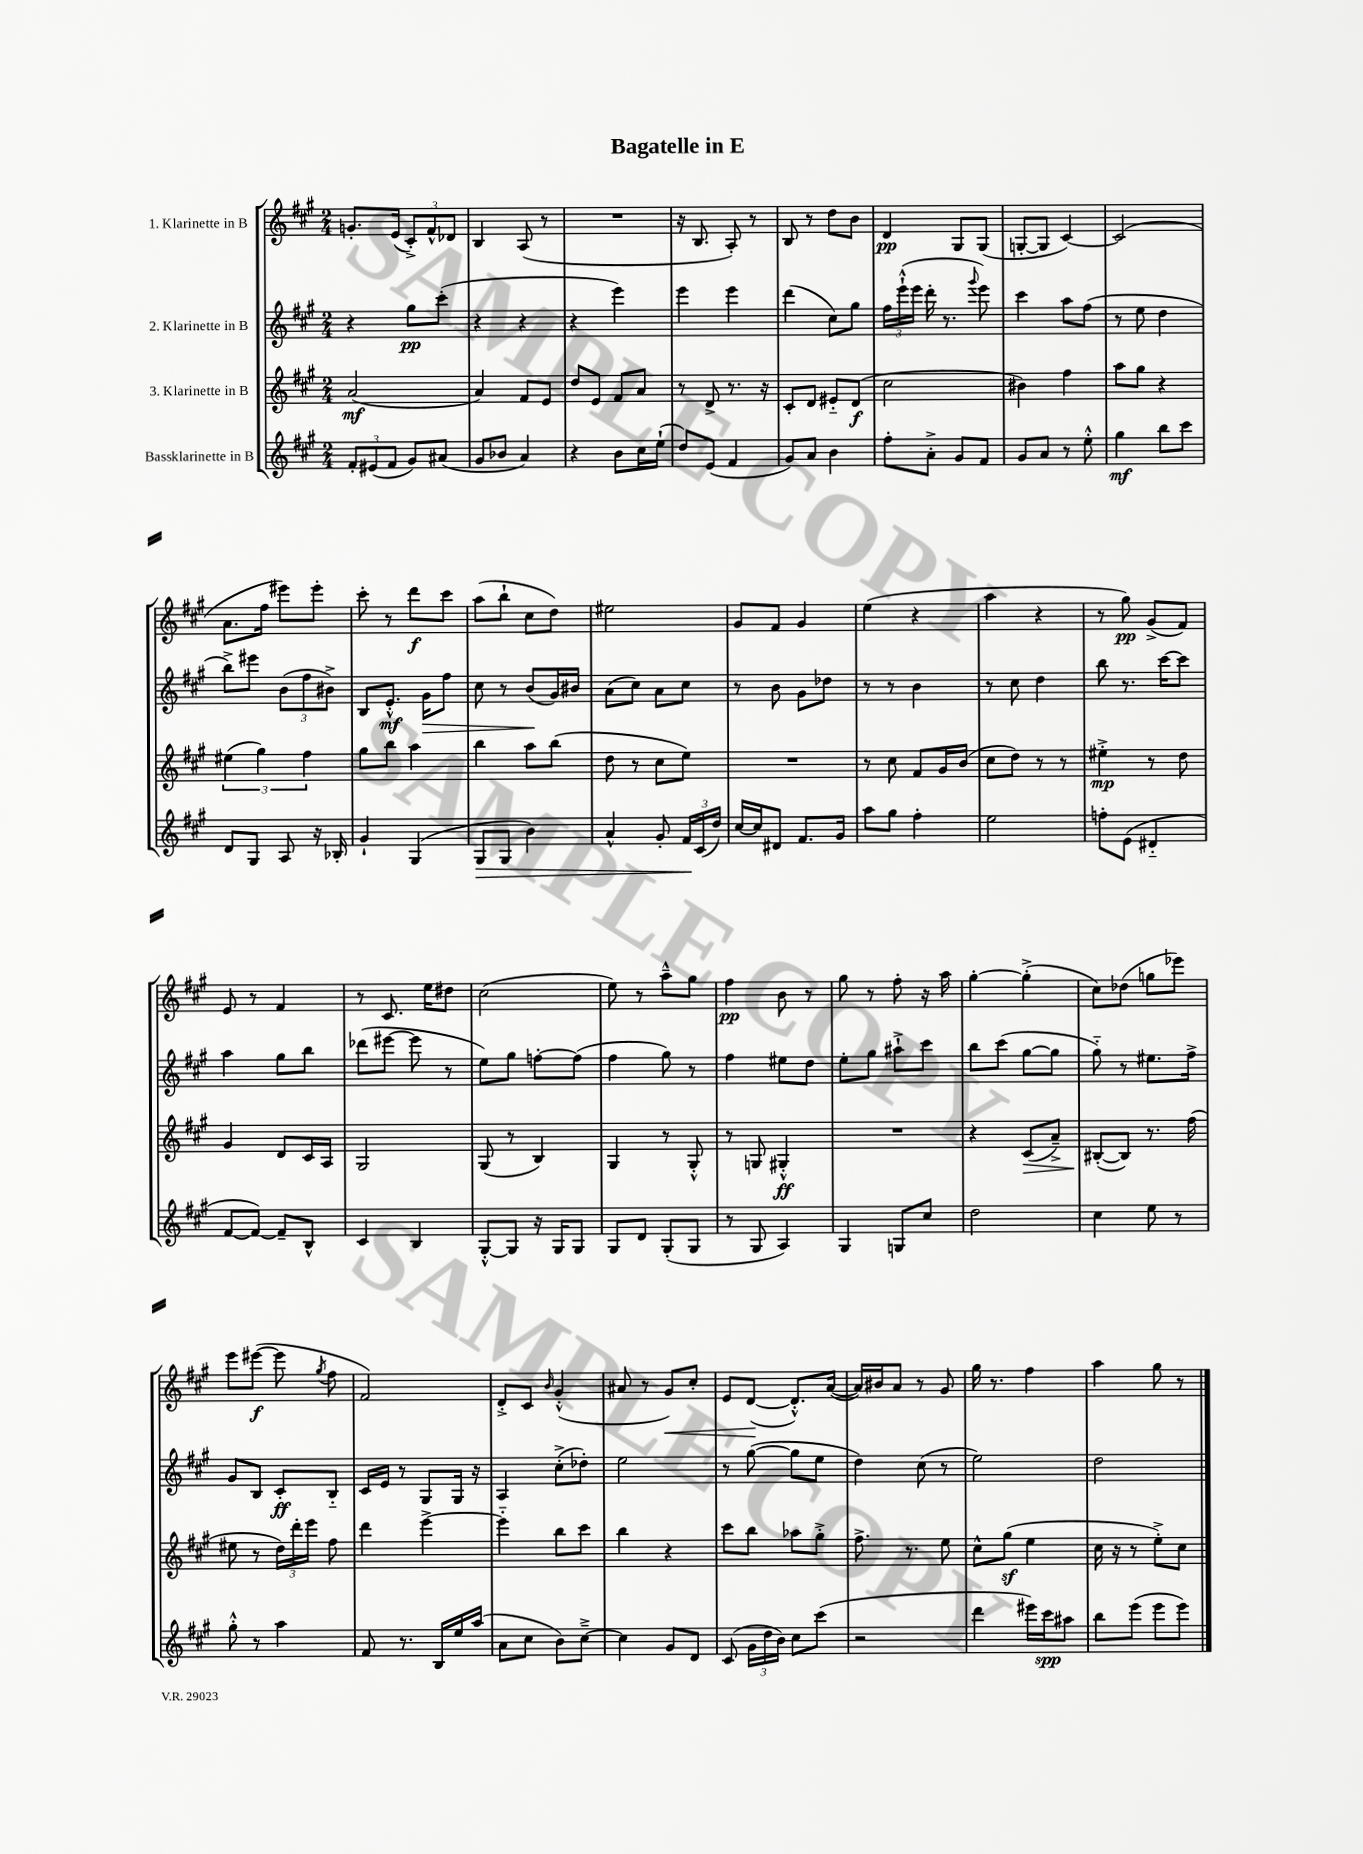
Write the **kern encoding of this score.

**kern	**kern	**kern	**kern
*staff4	*staff3	*staff2	*staff1
*clefG2	*clefG2	*clefG2	*clefG2
*k[f#c#g#]	*k[f#c#g#]	*k[f#c#g#]	*k[f#c#g#]
*M2/4	*M2/4	*M2/4	*M2/4
12f#'	(2a	4r	8.g'
(12e#	.	.	.
12f#	.	.	.
.	.	.	(16e
8g#)	.	8gg#	12c#'^)
.	.	.	12f#^^
(8a#	.	(8ccc#'	.
.	.	.	12d-
=	=	=	=
8g#	4a)	4r	4B
8b-	.	.	.
4a)	8f#	4r	(8A
.	8e	.	8r
=	=	=	=
4r	8dd	4r	2r
.	8e	.	.
8b	8f#	4eee)	.
16cc#	8a	.	.
(16ee`	.	.	.
=	=	=	=
8dd)	8r	4eee	16r
.	.	.	8.B
(8e	8d^	.	.
4f#	8.r	4eee	8A')
.	.	.	8r
.	16r	.	.
=	=	=	=
8g#)	8c#'	(4ddd	8B
8a	8d	.	8r
4b	8e#'~	8cc#)	8dd
.	(8d	8gg#	8b
=	=	=	=
8ff#'	2cc#	24ff#	4d
.	.	(24eee`^^	.
.	.	24eee	.
8a'^	.	16ddd'	.
.	.	8.r	.
8g#	.	.	8G#
.	.	8qqggg#	.
8f#	.	8eee)	(8G#
=	=	=	=
8g#	4b#)	4ccc#	[8G'
8a	.	.	8G]
8r	4ff#	8aa	[4c#)
8ee'^^	.	(8ff#	.
=	=	=	=
4gg#	8aa	8r	(2c#]
.	8gg#	8ee	.
8bb	4r	4dd	.
8ccc#	.	.	.
=	=	=	=
8d	(6ee#	8bb^)	8.a
8G#	.	8eee#	.
.	6gg#)	.	.
.	.	.	16ff#
8A	.	(12b	8eee#)
.	6ff#	12ff#	.
16r	.	.	8eee#'
.	.	12b#^)	.
16B-'	.	.	.
=	=	=	=
4g#`	8gg#	8B	8ccc#'
.	8bb	8.e'^^	8r
(4G#	4aa	.	8ddd
.	.	16g#	.
.	.	8ff#	8ccc#
=	=	=	=
8G#	4bb	8cc#	(8aa
8G#	.	8r	8bb`
4b)	8aa	(8b	8cc#
.	(8bb	16g#)	8dd)
.	.	16b#	.
=	=	=	=
4a^^	8dd	(8a	2ee#
.	8r	8cc#)	.
8g#'	8cc#	8a	.
24f#	8ee)	8cc#	.
(24c#	.	.	.
24dd)	.	.	.
=	=	=	=
[16cc#	2r	8r	8g#
16cc#]	.	.	.
8d#	.	8b	8f#
8.f#	.	8g#	4g#
.	.	8dd-	.
16g#	.	.	.
=	=	=	=
8aa	8r	8r	(4ee
8gg#	8cc#	8r	.
4ff#'	8f#	4b	4r
.	16g#	.	.
.	(16b	.	.
=	=	=	=
2ee	8cc#	8r	4aa
.	8dd)	8cc#	.
.	8r	4dd	4r
.	8r	.	.
=	=	=	=
8ff'	4ee#'^	8bb	8r
(8e	.	8.r	8gg#)
4d#'~	8r	.	(8g#^
.	.	[16ccc#	.
.	8dd	8ccc#]	8f#)
=	=	=	=
[8f#	4g#	4aa	8e
8f#_)	.	.	8r
8f#~]	8d	8gg#	4f#
8B^^	16c#	8bb	.
.	16A	.	.
=	=	=	=
4c#	2G#	(8ddd-	8r
.	.	[8eee#	8.c#
4B	.	8eee#]	.
.	.	.	16ee
.	.	8r	8dd#
=	=	=	=
[8G#'^^	(8G#	8ee)	(2cc#
8G#]	8r	8gg#	.
16r	4B)	[8ff'	.
16G#	.	.	.
8G#	.	(8ff]	.
=	=	=	=
8G#	4G#	4ff#	8ee)
8d	.	.	8r
(8G#'	8r	8gg#)	8aa~^^
8G#	8G#'^^	8r	8gg#
=	=	=	=
8r	8r	4ff#	4ff#
8G#	8G	.	.
4A)	4G#'^^	8ee#	8b
.	.	8dd	8r
=	=	=	=
4G#	2r	8ee'	8gg#
.	.	8gg#	8r
8G	.	8aa#`^	8ff#'
8cc#	.	8ccc#	16r
.	.	.	16aa
=	=	=	=
2dd	4r	8bb	[4gg#'
.	.	(8ccc#	.
.	(8c#	[8gg#	(4gg#'^]
.	8a~^)	8gg#]	.
=	=	=	=
4cc#	([8B#'	8gg#'~)	8cc#)
.	8B#])	8r	(8dd-
8ee	8.r	8.ee#	8gg
8r	.	.	8eee-)
.	(16ff#	16ff#^	.
=	=	=	=
8gg#'^^	8ee#	8g#	8eee
8r	8r	8B	([8eee#
4aa	24dd)	8c#'	8eee#]
.	24ddd'	.	.
.	24eee	.	.
.	.	.	8qgg#
.	8ff#	8B'~	8ff#
=	=	=	=
8f#	4ddd	16c#	2f#)
.	.	16e	.
8.r	.	8r	.
.	[4eee^	8G#	.
16B	.	.	.
16ee	.	16G#	.
(16aa	.	16r	.
=	=	=	=
8a	4eee'~]	4A	8d'^
8cc#	.	.	8c#
.	.	.	16qqb
8b)	8bb	(8cc#'^	(4g#'^^
[8cc#~^	8ccc#	8dd-')	.
=	=	=	=
4cc#]	4bb	2ee	8a#
.	.	.	8r
8g#	4r	.	8g#)
8d	.	.	8cc#'
=	=	=	=
(8c#	8ccc#	8r	8e
24g#	8bb	([8gg#	([8d
24dd	.	.	.
24b)	.	.	.
8cc#	8aa-	8gg#]	8.d'^^])
(8ccc#	8gg#'^	8ee	.
.	.	.	([16a
=	=	=	=
2r	8.ff#^	4dd)	16a])
.	.	.	16b#
.	.	.	8a
.	8.r	.	.
.	.	(8cc#	8r
.	8ee	8r	8g#
=	=	=	=
4ddd	8cc#^^	2ee)	16gg#
.	.	.	8.r
.	(8gg#	.	.
16eee#)	4ee	.	4ff#
16ccc#	.	.	.
8aa#	.	.	.
=	=	=	=
8bb	16cc#	2dd	4aa
.	16r	.	.
(8eee	8r	.	.
8eee	8ee'^)	.	8gg#
8eee)	8cc#	.	8r
==	==	==	==
*-	*-	*-	*-
